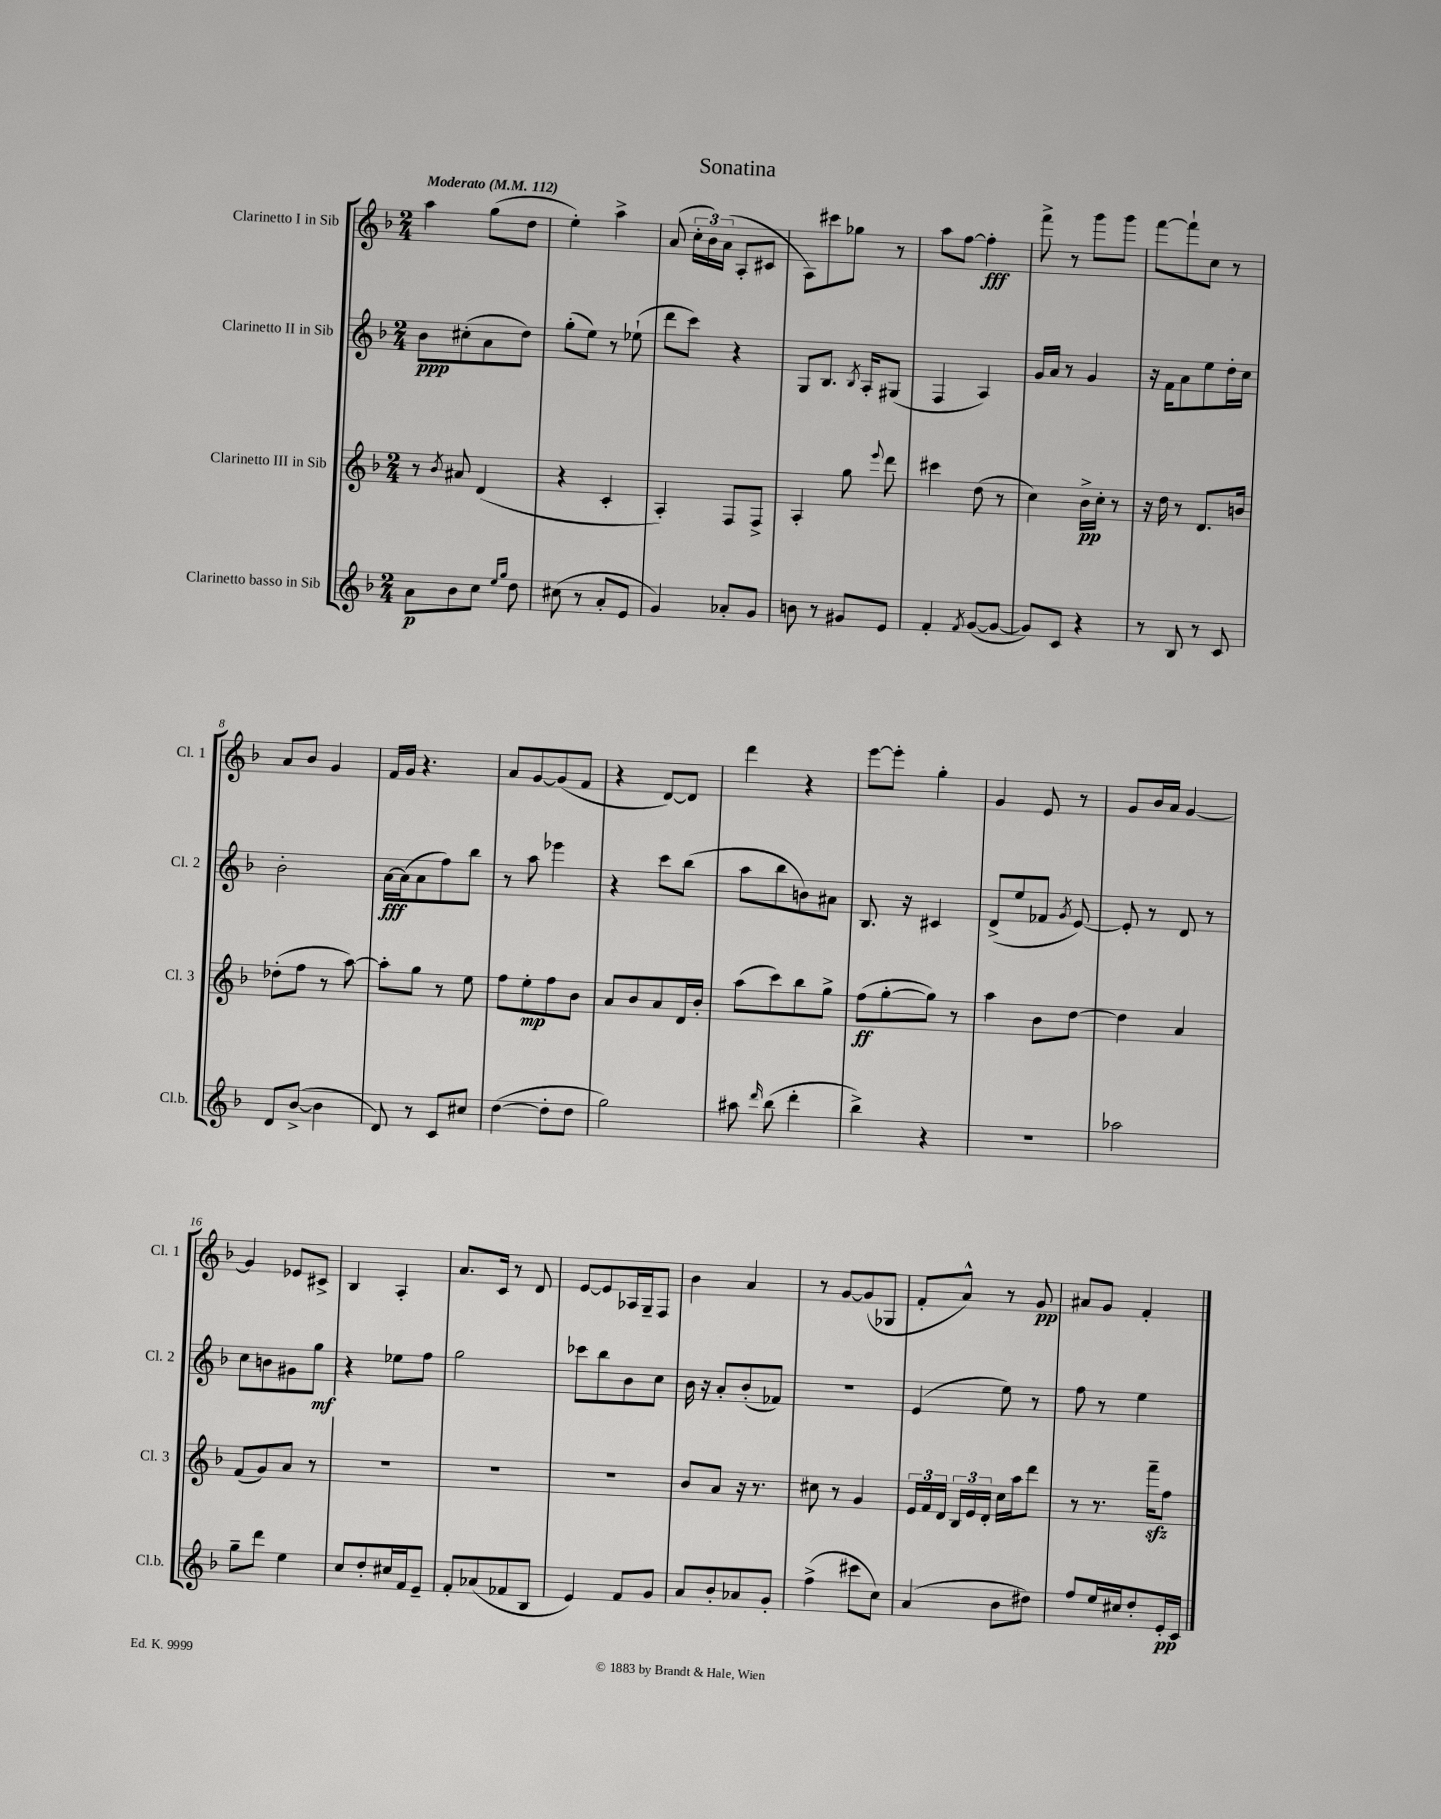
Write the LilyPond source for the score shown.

\header { title = "Sonatina" }
<<
\new StaffGroup <<
\new Staff = "s0" \with { instrumentName = "Clarinetto I in Sib" shortInstrumentName = "Cl. 1" } {
    \clef treble \key f \major \numericTimeSignature \time 2/4 \tempo "Moderato" 4 = 112
    \autoBeamOff a''4 g''8[( d''8] |
    e''4-.) a''4-> |
    a'8( \tuplet 3/2 { c''16[-. bes'16) a'16]( } a8[-. cis'8] |
    a8[) cis'''8 ges''8] r8 |
    a''8[ f''8]~ f''4-.\fff |
    f'''8-> r8 g'''8[ g'''8] |
    f'''8[~ f'''8-! c''8] r8 |
    a'8[ bes'8] g'4 |
    f'16[ g'16] r4. |
    a'8[ g'8~ g'8( f'8] |
    r4 d'8[~) d'8] |
    d'''4 r4 |
    e'''8[~ e'''8]-. g''4-. |
    g'4 e'8 r8 |
    g'8[ bes'16 a'16] g'4~ |
    g'4 ees'8[ cis'8]-> |
    bes4 a4-. |
    a'8.[ c'16] r8 d'8 |
    e'8[~ e'8 aes16 g16-- f8] |
    bes'4 a'4 |
    r8 g'8[~ g'8( ges8] |
    f'8[-. a'8]-^) r8 g'8\pp |
    ais'8[ g'8] f'4-. \bar "|." |
}
\new Staff = "s1" \with { instrumentName = "Clarinetto II in Sib" shortInstrumentName = "Cl. 2" } {
    \clef treble \key f \major \numericTimeSignature \time 2/4
    \autoBeamOff bes'8[\ppp cis''8-.( a'8 d''8]) |
    g''8[-.( e''8]) r8 ees''8-!( |
    d'''8[ c'''8]) r4 |
    g8[ bes8.] \acciaccatura { bes8 } a16[-. gis8]( |
    f4 a4) |
    g'16[ a'16] r8 g'4 |
    r16 f'16[ a'8 e''8 d''16-. c''16] |
    bes'2-. |
    a'16[~\fff a'16( a'8 f''8) bes''8] |
    r8 a''8 ees'''4 |
    r4 c'''8[ bes''8]( |
    a''8[ bes''8 b'8) ais'8] |
    bes8. r16 cis'4 |
    d'8[->( e''8 fes'8] \acciaccatura { g'8 } e'8~) |
    e'8-. r8 d'8 r8 |
    c''8[ b'8 gis'8 g''8]\mf |
    r4 ees''8[ f''8] |
    g''2 |
    ces'''8[ bes''8 bes'8 c''8] |
    bes'16 r16 a'8[-. bes'8-.( fes'8]) |
    R2 |
    e'4( e''8) r8 |
    f''8 r8 e''4 \bar "|." |
}
\new Staff = "s2" \with { instrumentName = "Clarinetto III in Sib" shortInstrumentName = "Cl. 3" } {
    \clef treble \key f \major \numericTimeSignature \time 2/4
    \autoBeamOff r8 \acciaccatura { bes'8 } ais'8 d'4( |
    r4 c'4-. |
    a4-.) f8[ f8]-> |
    a4-. g''8 \appoggiatura { e'''8 } d'''8 |
    cis'''4 d''8( r8 |
    c''4) bes'16[->\pp c''16]-. r8 |
    r16 d''16 r8 d'8.[ b'16] |
    des''8[-.( f''8] r8 a''8~) |
    a''8[-. g''8] r8 e''8 |
    f''8[ e''8-.\mp f''8 bes'8] |
    a'8[ bes'8 a'8 d'16 bes'16]-. |
    a''8[( c'''8) bes''8 g''8]-> |
    f''8[\ff( g''8~-. g''8]) r8 |
    a''4 bes'8[ d''8]~ |
    d''4 a'4 |
    f'8[( g'8) a'8] r8 |
    R2 |
    R2 |
    R2 |
    bes'8[ a'8] r16 r8. |
    cis''8 r8 g'4 |
    \tuplet 3/2 { e'16[ f'16 d'16] } \tuplet 3/2 { bes16[ e'16 d'16]-. } c''16[ a''16 d'''8] |
    r8 r8. f'''16[--\sfz f''8] \bar "|." |
}
\new Staff = "s3" \with { instrumentName = "Clarinetto basso in Sib" shortInstrumentName = "Cl.b." } {
    \clef treble \key f \major \numericTimeSignature \time 2/4
    \autoBeamOff a'8[\p bes'8 c''8] \grace { e''16[ g''16] } d''8 |
    cis''8( r8 a'8[-. e'8] |
    g'4) aes'8[-. g'8] |
    b'8 r8 gis'8[ e'8] |
    f'4-. \acciaccatura { f'8 } g'8[~( g'8]~ |
    g'8[) c'8] r4 |
    r8 bes8 r8 c'8 |
    d'8[ bes'8]~->( bes'4 |
    d'8) r8 c'8[ cis''8] |
    d''4~( d''8[-. d''8] |
    g''2) |
    ais''8 \grace { d'''16 } bes''8( d'''4-. |
    bes''4->) r4 |
    r2 |
    aes''2 |
    g''8[-- d'''8] e''4 |
    c''8[ d''8-. cis''16 f'16 e'8]-- |
    f'8[-. aes'8( fes'8 bes8] |
    e'4) f'8[ g'8] |
    a'8[ bes'8-. aes'8 g'8]-. |
    f''4->( cis'''8[ c''8]) |
    a'4( bes'8[ dis''8]) |
    f''8[ e''16 cis''16 d''8-. e'16-.\pp c'16] \bar "|." |
}
>>
>>
